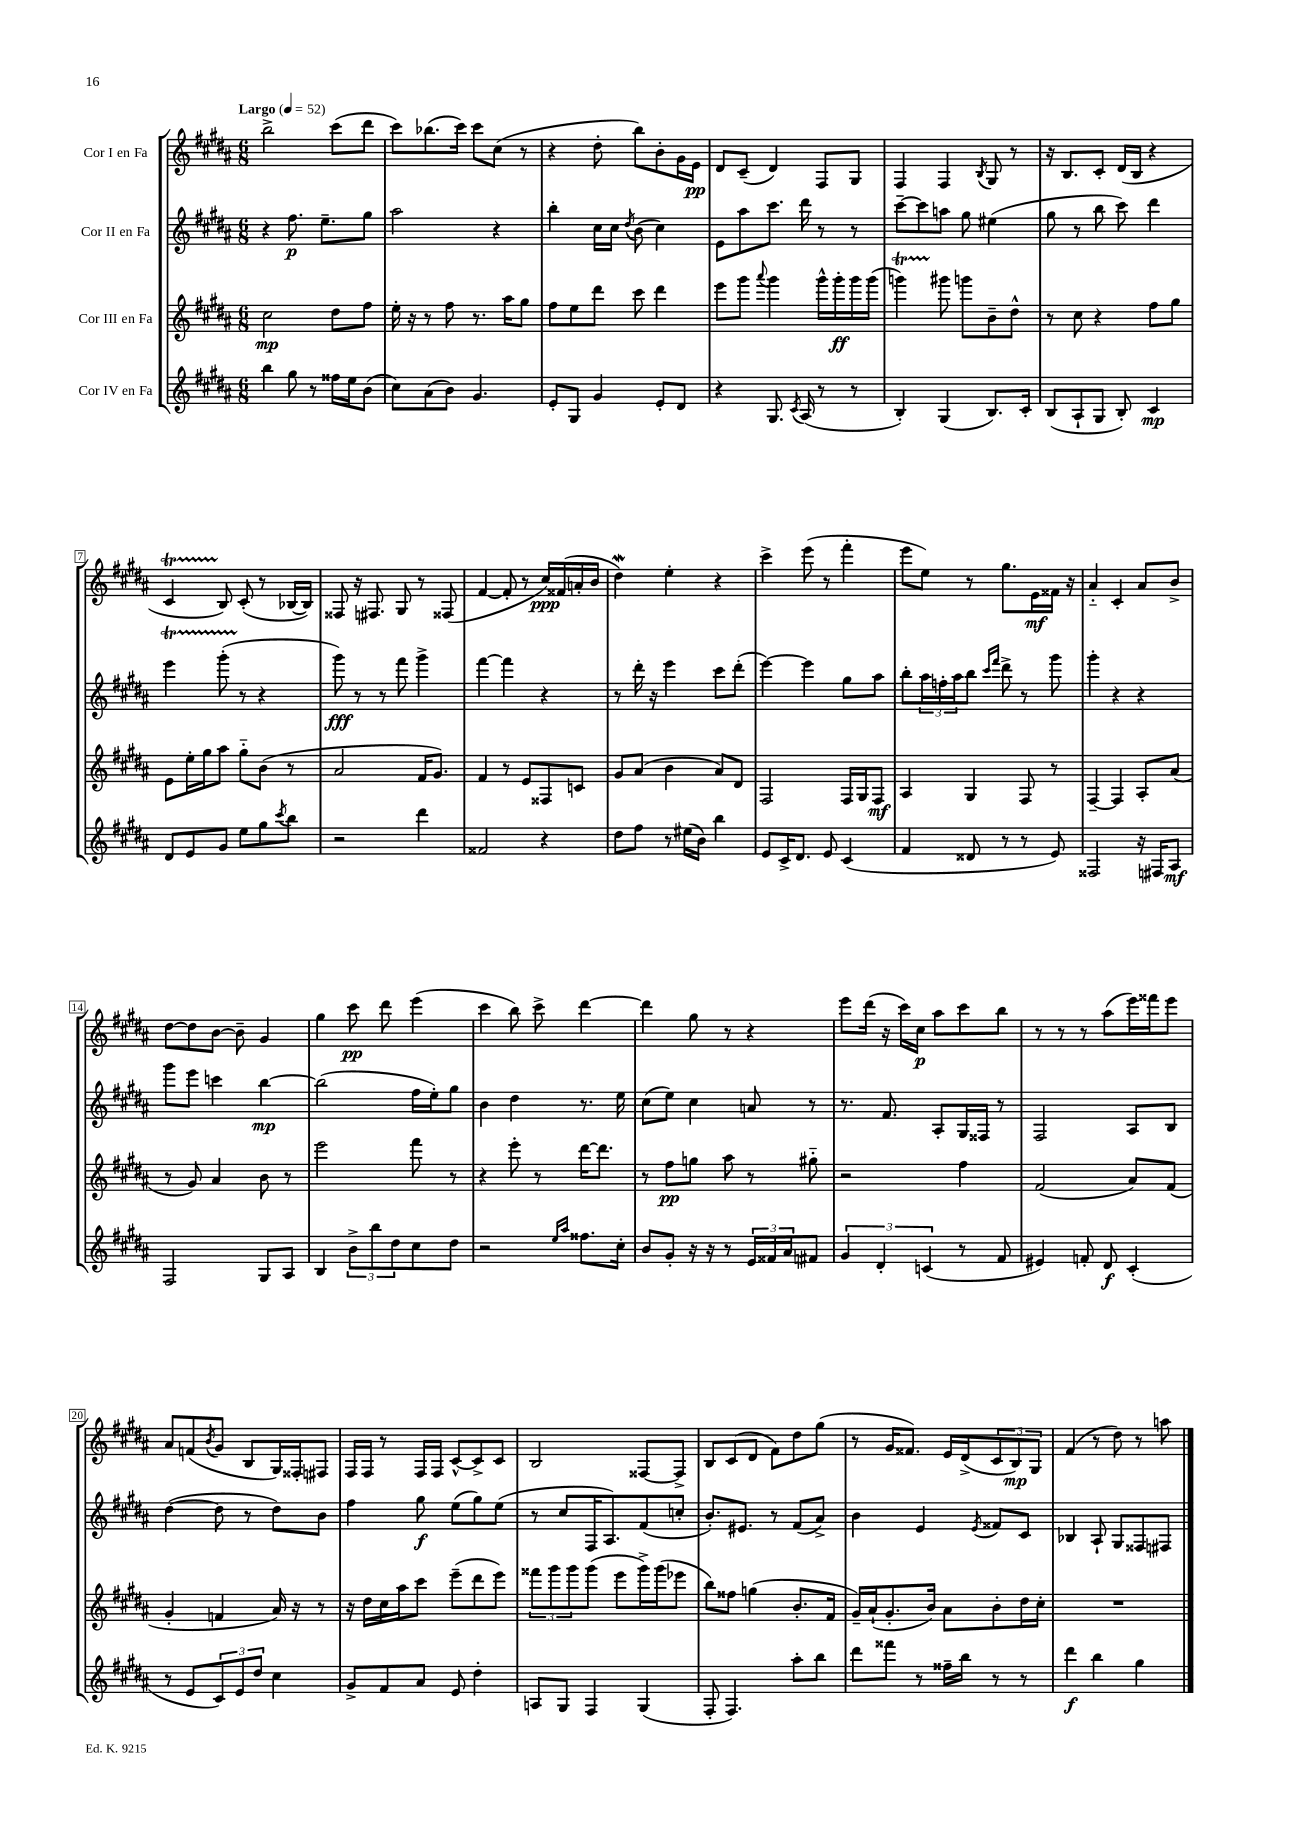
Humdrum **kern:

**kern	**kern	**kern	**kern
*staff4	*staff3	*staff2	*staff1
*clefG2	*clefG2	*clefG2	*clefG2
*k[f#c#g#d#a#]	*k[f#c#g#d#a#]	*k[f#c#g#d#a#]	*k[f#c#g#d#a#]
*M6/8	*M6/8	*M6/8	*M6/8
*MM52	*MM52	*MM52	*MM52
4bb	2cc#	4r	2bb^
8gg#	.	8.ff#	.
8r	.	.	.
.	.	8.ee~	.
16ff##	8dd#	.	(8ccc#
16ee	.	.	.
(8b	8ff#	8gg#	8ddd#
=	=	=	=
8cc#)	16ee'	2aa#	8ccc#)
.	16r	.	.
(8a#	8r	.	(8.bb-
8b)	8ff#	.	.
.	.	.	16ccc#)
4.g#	8.r	.	8ccc#
.	.	4r	(8cc#
.	16aa#	.	.
.	8gg#	.	8r
=	=	=	=
8e'	8ff#	4bb'	4r
8G#	8ee	.	.
4g#	8ddd#	16cc#	8dd#'
.	.	16cc#	.
.	.	8qdd#	.
.	8ccc#	(8b	8bb)
8e'	4ddd#	4cc#)	8b'
8d#	.	.	16g#
.	.	.	16e
=	=	=	=
4r	8eee	8e	8d#
.	8ggg#	8aa#	(8c#~
.	8qqaaa#	.	.
8.G#	4ggg#	8.ccc#	4d#)
8qc#	.	.	.
(16A#	.	16ddd#	.
8r	16ggg#^^	8r	8F#
.	16ggg#'	.	.
8r	16ggg#	8r	8G#
.	(16ggg#	.	.
=	=	=	=
4B')	4ggg)	[8ccc#~	4F#
.	.	8ccc#]	.
(4G#	8ggg#	8aa	4F#
.	8ggg	8gg#	.
.	.	.	8qB
8.B)	8b~	(4ee#	8G#
.	8dd#^^	.	8r
16c#'	.	.	.
=	=	=	=
(8B	8r	8gg#	16r
.	.	.	8.B
8A#`	8cc#	8r	.
8G#	4r	8bb	8c#'
8B')	.	8ccc#)	(16d#
.	.	.	16B
4c#	8ff#	4ddd#	4r
.	8gg#	.	.
=	=	=	=
8d#	8e	4eee	4c#
8e	16ee'	.	.
.	16gg#	.	.
8g#	8aa#	(8ggg#'	8B)
8ee	8gg#'~	8r	(8c#'
8gg#	(8b	4r	8r
8qccc#	.	.	.
8bb	8r	.	[16B-
.	.	.	16B-])
=	=	=	=
2r	2a#	8ggg#)	8F##
.	.	8r	16r
.	.	.	8.F#
.	.	8r	.
.	.	8fff#	8G#
4ddd#	16f#	4ggg#^	8r
.	8.g#)	.	.
.	.	.	(8F##
=	=	=	=
2f##	4f#	[4fff#	[4f#
.	8r	4fff#]	8f#']
.	8e	.	8r
4r	8F##	4r	16cc#)
.	.	.	(16f##
.	8c	.	16a'
.	.	.	16b
=	=	=	=
8dd#	8g#	8r	4dd#)
8ff#	(8a#	16ddd#'	.
.	.	16r	.
8r	4b	4eee	4ee'
(16ee#	.	.	.
16b)	.	.	.
4bb	8a#)	8ccc#	4r
.	8d#	(8ddd#'	.
=	=	=	=
8e	2F#	[4eee)	4ccc#^
16c#^	.	.	.
8.d#	.	.	.
.	.	4eee]	(8eee
8e	.	.	8r
(4c#	16F#	8gg#	4fff#'
.	16G#	.	.
.	8F#	8aa#	.
=	=	=	=
4f#	4A#	8bb'	8eee
.	.	24aa#	8ee)
.	.	24ff'	.
.	.	24aa#	.
8d##	4G#	8bb	8r
.	.	16qqccc#	.
.	.	16qqfff#	.
8r	.	8ddd#^	8.gg#
8r	8F#	8r	.
.	.	.	16e
8e)	8r	8ggg#	16f##
.	.	.	16r
=	=	=	=
2F##	[4F#~	4ggg#'	4a#'~
.	4F#]	4r	4c#'
16r	8A#'	4r	8a#
16F#	.	.	.
8A#	(8a#	.	8b^
=	=	=	=
2F#	8r	8ggg#	[8dd#
.	8g#)	8eee	8dd#]
.	4a#	4ccc	[8b
.	.	.	8b~]
8G#	8b	[4bb	4g#
8A#	8r	.	.
=	=	=	=
4B	2eee	(2bb]	4gg#
12b^	.	.	8ccc#
12bb	.	.	.
.	.	.	8ddd#
12dd#	.	.	.
8cc#	8fff#	16ff#	(4eee
.	.	16ee')	.
8dd#	8r	8gg#	.
=	=	=	=
2r	4r	4b	4ccc#
.	8eee'	4dd#	8bb)
.	8r	.	8ccc#^
16qqee	.	.	.
16qqaa#	.	.	.
8.ff##	[16ddd#	8.r	[4ddd#
.	8.ddd#]	.	.
16cc#'	.	16ee	.
=	=	=	=
8b	8r	(8cc#	4ddd#]
8g#'	8ff#	8ee)	.
16r	8gg	4cc#	8gg#
16r	.	.	.
8r	8aa#	.	8r
24e	8r	8a	4r
24f##	.	.	.
24a#	.	.	.
8f#	8gg#'~	8r	.
=	=	=	=
6g#	2r	8.r	8eee
.	.	.	(16ddd#
6d#'	.	.	.
.	.	8.f#	16r
.	.	.	16ccc#)
.	.	.	16cc#
(6c	.	.	.
.	.	8A#'	8aa#
8r	4ff#	16G#	8ccc#
.	.	16F##	.
8f#	.	8r	8bb
=	=	=	=
4e#)	(2f#	2F#	8r
.	.	.	8r
8f'	.	.	8r
8d#	.	.	(8aa#
(4c#'	8a#)	8A#	16eee)
.	.	.	16fff##
.	(8f#	8B	8eee
=	=	=	=
8r	4g#'	([4dd#	8a#
8e	.	.	(8f
.	.	.	8qb
12c#)	4f	8dd#]	8g#
12e	.	.	.
.	.	8r	8B
12dd#	.	.	.
4cc#	16a#)	8dd#)	16G#)
.	16r	.	16F##'
.	8r	8b	8F#
=	=	=	=
8g#^	16r	4ff#	16F#
.	16dd#	.	16F#
8f#	16cc#	.	8r
.	16aa#	.	.
8a#	8ccc#	8gg#	16F#
.	.	.	16F#
8e	(8eee~	(8ee	[8c#^^
4dd#'	8ddd#	8gg#)	8c#^]
.	8eee)	(8ee	8c#
=	=	=	=
8A	12fff##	8r	2B
.	12ggg#	.	.
8G#	.	8cc#	.
.	12ggg#	.	.
4F#	(8ggg#	16F#	.
.	.	8.A#)	.
.	8eee	.	.
(4G#	16ggg#^)	(8f#	[8F##
.	(16ggg#	.	.
.	8eee-	8cc'	8F##^]
=	=	=	=
8F#'	8bb)	8.b')	8B
4.F#)	8ff##	.	(8c#
.	.	8.e#	.
.	(4gg	.	8d#
.	.	8r	8f#)
8aa#'	8.b'	(8f#	8dd#
8bb	.	8a#^)	(8gg#
.	16f#	.	.
=	=	=	=
8ddd#	16g#~)	4b	8r
.	(16a#`	.	.
8fff##	8.g#'	.	16g#
.	.	.	8.f##)
8r	.	4e	.
.	16b)	.	.
16ff##~	8a#	.	16e
16bb	.	.	(16d#^
.	.	8qe	.
8r	8b'	8f##	12c#
.	.	.	12B)
8r	16dd#	8c#	.
.	.	.	12G#
.	16cc#'	.	.
=	=	=	=
4ddd#	2.r	4B-	(4f#
4bb	.	8A#`	8r
.	.	8G#	8dd#)
4gg#	.	8F##	8r
.	.	8F#	8aa
==	==	==	==
*-	*-	*-	*-
